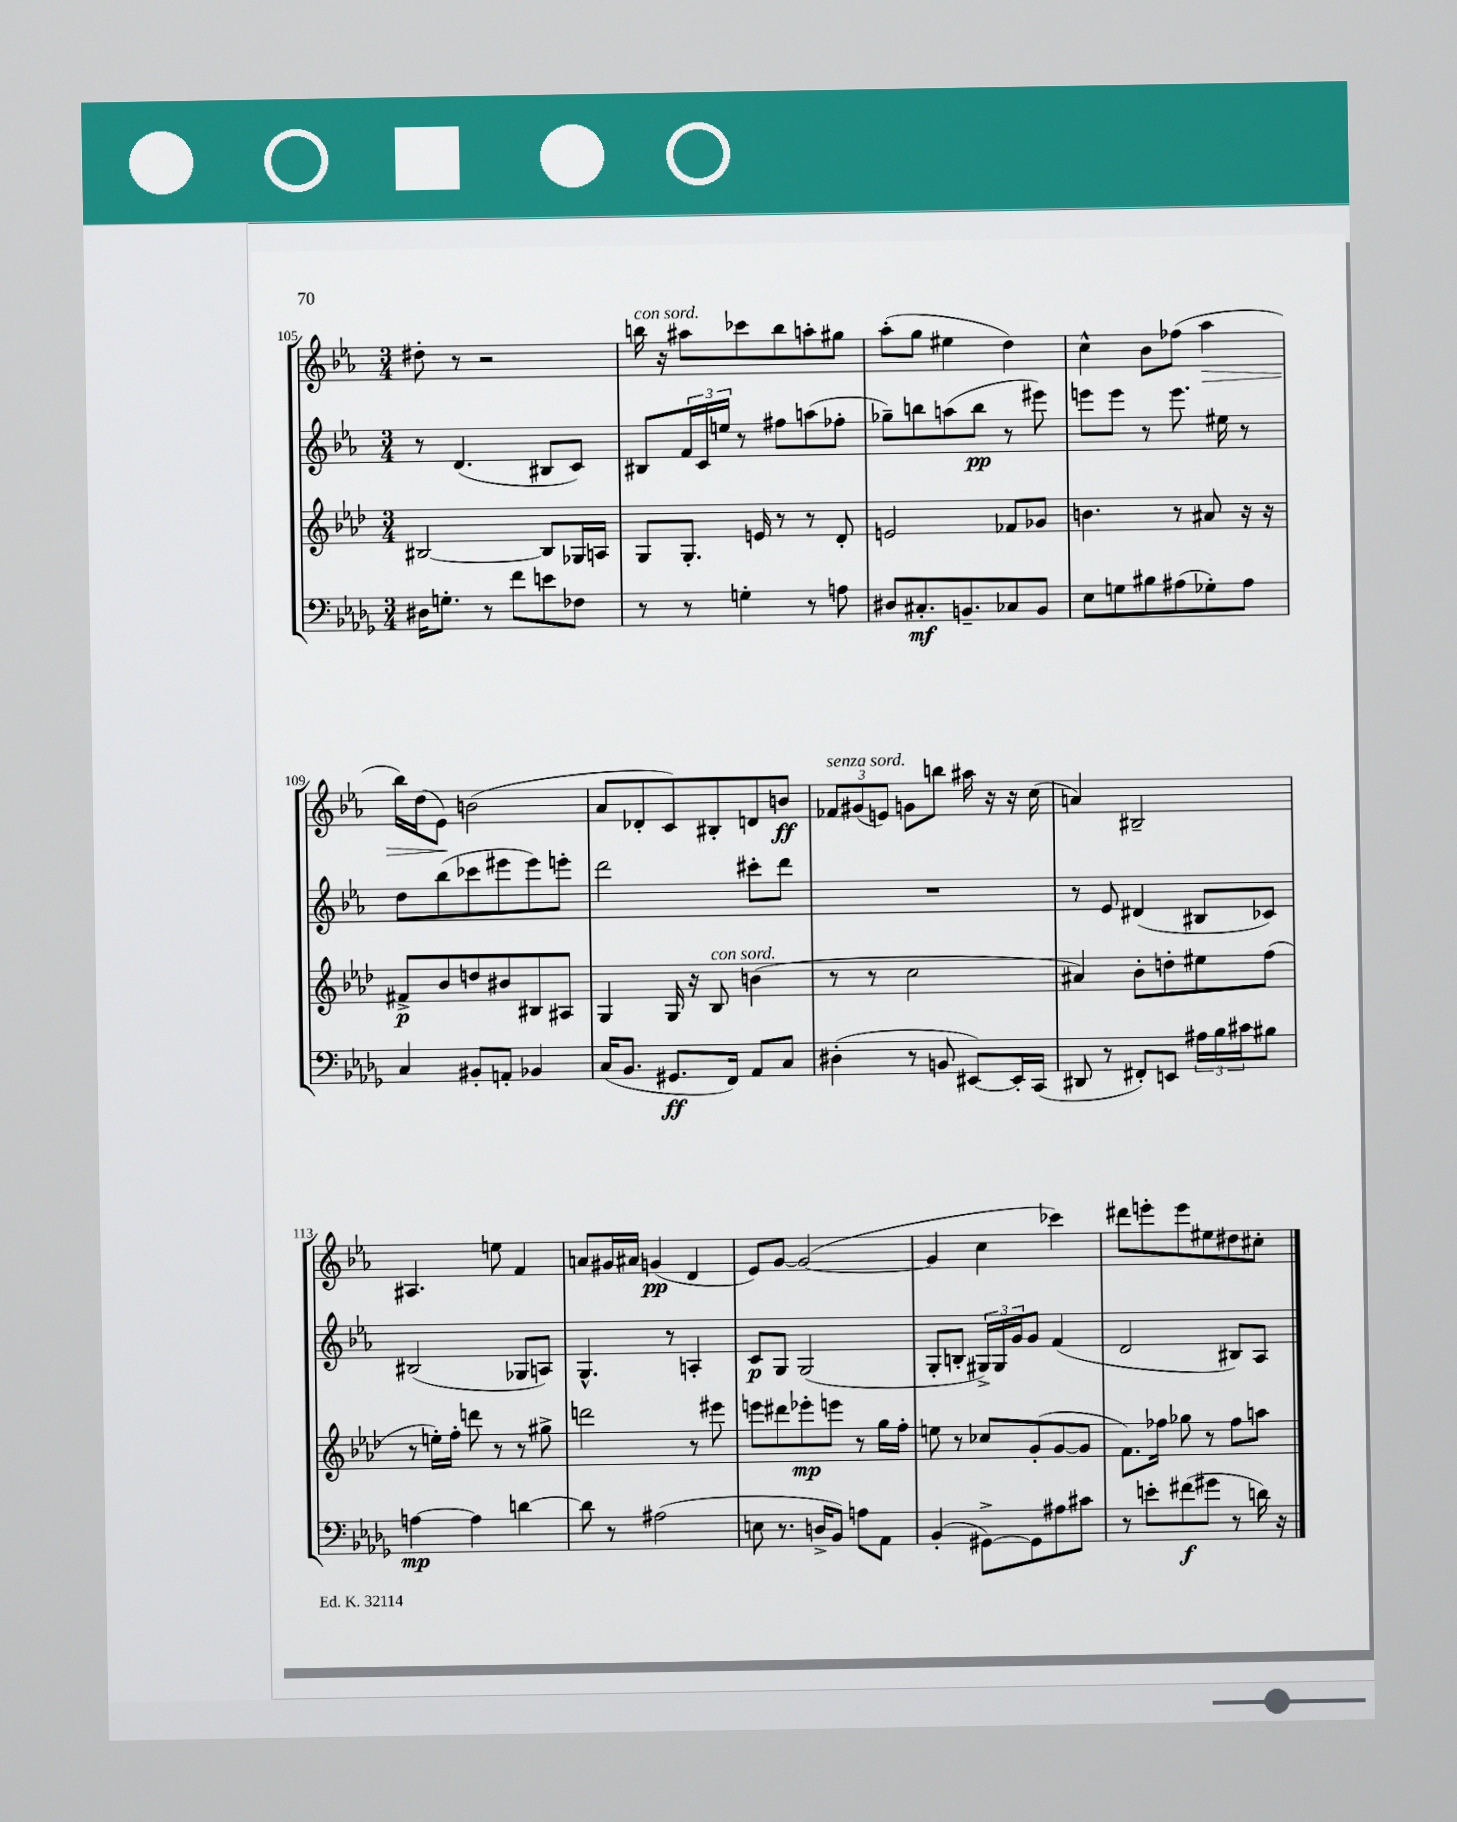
<<
\new StaffGroup <<
\new Staff = "s0" {
    \clef treble \key ees \major \numericTimeSignature \time 3/4
    dis''8-. r8 r2 |
    b''16^\markup { \italic "con sord." } r16 ais''8 ces'''8 b''8 a''8-. gis''8 |
    aes''8-.( g''8 eis''4 d''4) |
    c''4-^ bes'8 fes''8( aes''4\> |
    bes''16) d''16( ees'8\!) b'2( |
    aes'8 des'8-. c'8) bis8-. d'8 b'8\ff |
    \tuplet 3/2 { fes'8^\markup { \italic "senza sord." } gis'8( e'8) } g'8 b''8 ais''16 r16 r16 c''16( |
    a'4) bis2-- |
    ais4. e''8 f'4 |
    a'8 gis'16 ais'16 g'4\pp( d'4 |
    ees'8) g'8~ g'2~( |
    g'4 c''4 ces'''4) |
    dis'''8 e'''8-. e'''8 eis''8 dis''8 cis''8-. \bar "|." |
}
\new Staff = "s1" {
    \clef treble \key ees \major \numericTimeSignature \time 3/4
    r8 d'4.( bis8 c'8) |
    bis8 \tuplet 3/2 { f'16 c'16 e''16 } r8 fis''8 a''8( fes''8-. |
    ges''8--) b''8 a''8( b''8\pp r8 eis'''8) |
    e'''8 e'''8 r8 e'''8. eis''16 r8 |
    d''8 bes''8( ces'''8 eis'''8 eis'''8) e'''8-. |
    d'''2 cis'''8-. d'''8 |
    R2. |
    r8 ees'8 dis'4( bis8 ces'8) |
    bis2( ges8 a8) |
    g4.-^ r8 a4-. |
    c'8\p g8 g2( |
    g8-. b8-. \tuplet 3/2 { gis16->) gis16 g'16 } g'8 f'4( |
    d'2 bis8) aes8 \bar "|." |
}
\new Staff = "s2" {
    \clef treble \key aes \major \numericTimeSignature \time 3/4
    bis2~ bis8 ges16 a16 |
    g8 g8.-. e'16 r8 r8 des'8-. |
    e'2 fes'8 ges'8 |
    b'4. r8 ais'8 r16 r16 |
    fis'8->\p bes'8 d''8 bis'8 bis8 ais8 |
    g4 g16 r16 bes8^\markup { \italic "con sord." } b'4( |
    r8 r8 c''2 |
    ais'4) bes'8-. d''8-. eis''8 f''8( |
    r8 e''16-.) f''16-. d'''8 r8 r8 gis''8-> |
    d'''2 r8 eis'''8 |
    e'''8 dis'''8 ees'''8-.\mp e'''8 r8 g''16 f''16-. |
    e''8 r8 ces''8 g'8-.( g'8~ g'8 |
    f'8.) fes''16 ges''8 r8 fes''8 a''8 \bar "|." |
}
\new Staff = "s3" {
    \clef bass \key des \major \numericTimeSignature \time 3/4
    dis16 g8.-. r8 f'8 e'8 fes8 |
    r8 r8 g4-. r8 a8 |
    dis8 cis8.-.\mf b,8.-- ces8 b,8 |
    ees8 g8 bis8 ais8( ges8-.) ais8 |
    c4 bis,8-. a,8-. bes,4 |
    c16( bes,8. gis,8.\ff f,16) aes,8 c8 |
    dis4-.( r8 b,8 eis,8~) eis,16-. c,16( |
    dis,8 r8 fis,8-.) e,8 \tuplet 3/2 { ais16 bes16 cis'16 } bis8 |
    a4~\mp a4 d'4~ |
    d'8 r8 ais2( |
    e8 r8. d16-> bes,8) a8 aes,8 |
    bes,4-.( gis,8~->) gis,8 ais8 cis'8 |
    r8 e'8-. fis'8\f( gis'8 r8 d'16) r16 \bar "|." |
}
>>
>>
\layout { \context { \Score currentBarNumber = #105 } }
